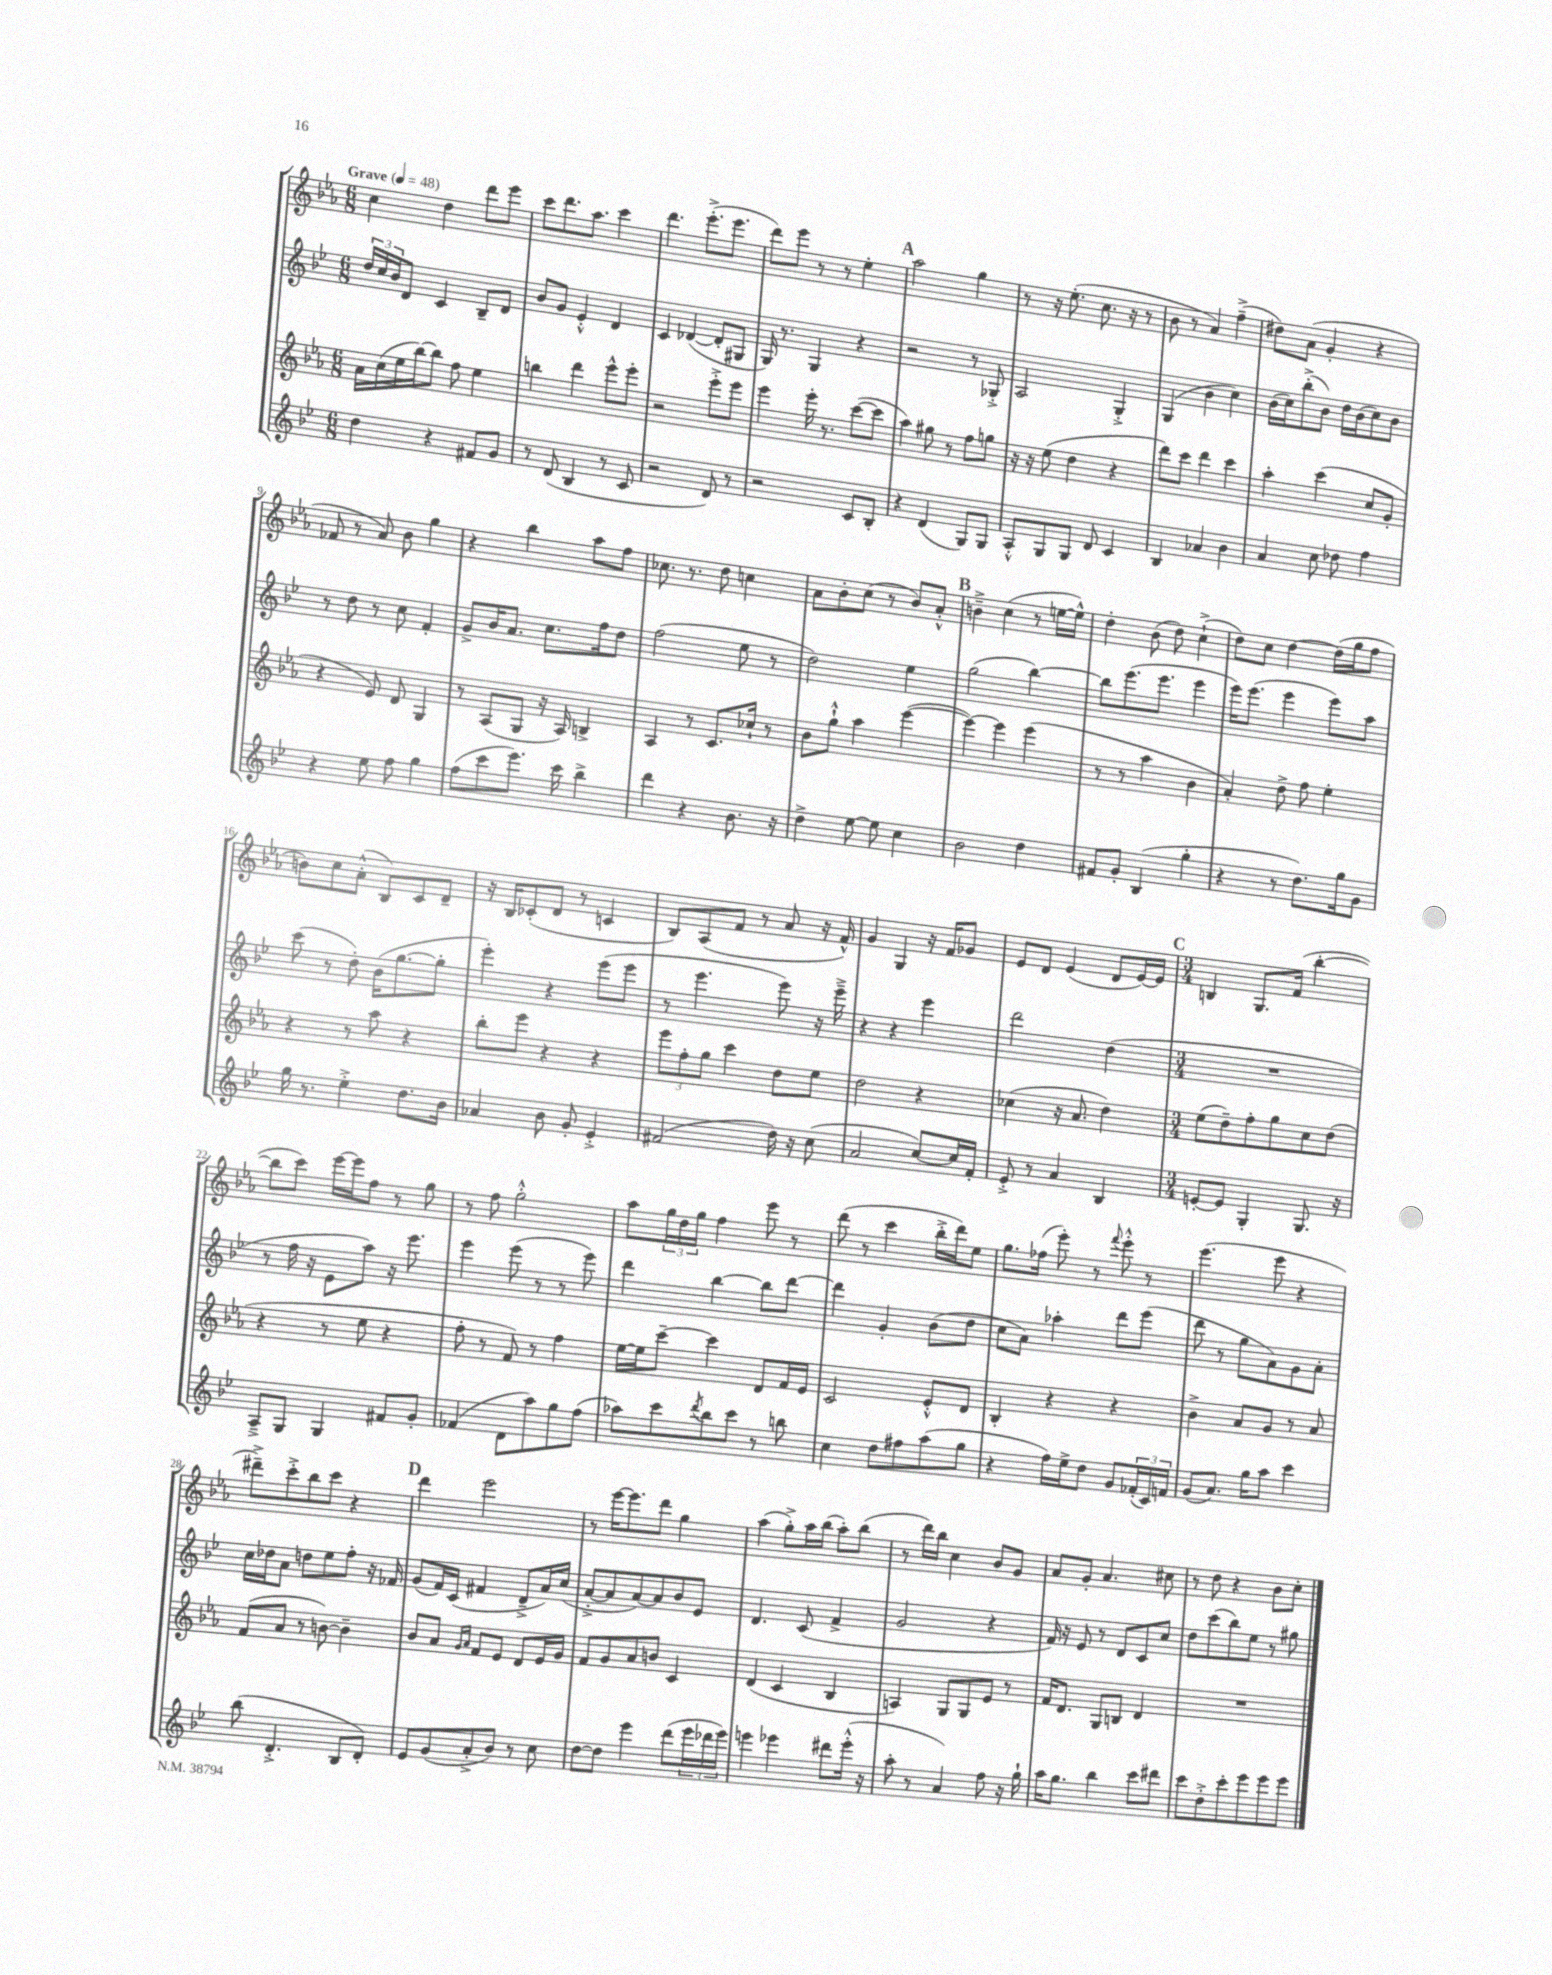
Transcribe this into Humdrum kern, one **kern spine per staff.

**kern	**kern	**kern	**kern
*staff4	*staff3	*staff2	*staff1
*clefG2	*clefG2	*clefG2	*clefG2
*k[b-e-]	*k[b-e-a-]	*k[b-e-]	*k[b-e-a-]
*M6/8	*M6/8	*M6/8	*M6/8
*MM48	*MM48	*MM48	*MM48
4dd	16a-	24dd	4cc
.	.	24cc	.
.	(16cc	.	.
.	.	24b-	.
.	16ee-	8d	.
.	[16bb-)	.	.
4r	8bb-]	4c	4dd
.	8ff	.	.
8f#	4ee-	8B-~	8ddd
8g	.	8d	8eee-
=	=	=	=
8r	4bb	8b-	8ccc
(8d	.	8g	8.ddd
4B-	4ddd	4e-'^^	.
.	.	.	8.aa-
8r	8eee-^^	4d	4ccc
8c	8eee-'	.	.
=	=	=	=
2r	2r	4c	4.ddd
.	.	([4d-	.
.	.	.	(8.eee-'^
8d)	8eee-'^	8d-']	.
.	.	.	8.eee-
8r	8eee-	8G#	.
=	=	=	=
2r	4eee-	16G)	8ddd)
.	.	8.r	.
.	.	.	8eee-
.	16eee-'	4G	8r
.	8.r	.	.
.	.	.	8r
8c	([8ccc	4r	4ee-'
8B-'	8ccc]	.	.
=	=	=	=
4r	4aa-)	2r	2aa-
(4d	8gg#	.	.
.	8r	.	.
8G)	8ff	8r	4gg
8G	8gg	8G-'^	.
=	=	=	=
8A'^^	16r	2A	8r
.	16r	.	.
8G	(8ee-	.	16r
.	.	.	(8.ee-'
8G	4dd	.	.
8d	.	.	8.cc
4c	4r	4G'^	.
.	.	.	16r
.	.	.	8r
=	=	=	=
4B-	8ddd)	(4G	8b-
.	8ccc	.	8r
4a-	4ddd	4b-	4a-)
4b-	4ccc	4cc)	(4ff~^
=	=	=	=
4a	4aa-'	(16b-	8dd#)
.	.	16cc)	.
.	.	(8bb-'^	(8a-
8cc	(4ccc	8b-)	4g'
8dd-	.	16dd	.
.	.	(16b-	.
4ff	8cc	8cc)	4r
.	8g'	8b-	.
=	=	=	=
4r	4r	8r	8f-
.	.	8dd	8r
8ee-	8e-)	8r	8a-)
8ff	8d	8cc	8b-
4gg	4G	4f'	4gg
=	=	=	=
(8ff	8r	8g^	4r
8ccc	(8A-	16b-	.
.	.	8.a	.
8.eee-)	8G	.	4bb-
.	16r	8.cc	.
16ccc	16A-)	.	.
4bb-^	4B^	.	8aa-
.	.	16ff	.
.	.	8dd	8ff
=	=	=	=
4ddd	4A-	(2ff	8.cc-
.	.	.	8.r
4r	8r	.	.
.	8.c	.	8dd
8.b-	.	8ee-	4cc
.	16cc-`	.	.
.	8r	8r	.
16r	.	.	.
=	=	=	=
4dd^	8b-	2dd)	8a-
.	8gg`^^	.	8b-'
[8ee-	4aa-	.	(8cc
8ee-]	.	.	8r
4cc	([4eee-	4ee-	8b-)
.	.	.	8a-'^^
=	=	=	=
2b-	4eee-_)	(2gg	4b~^
.	4eee-]	.	(4cc
4dd	(4eee-	[4bb-)	8r
.	.	.	[16ee
.	.	.	16ee^^])
=	=	=	=
8f#	8r	8bb-]	4dd'
8g'	8r	(8.eee-	.
(4B-	4aa-	.	(8b-
.	.	8.eee-	.
.	.	.	8dd)
4gg'	4b-	4eee-	(4cc`^
=	=	=	=
4r	4a-')	16eee-)	8dd)
.	.	(8.eee-	.
.	.	.	8cc
8r	8dd^	4eee-	[4dd
8.dd)	8ff	.	.
.	4ee-'	8eee-)	(16dd]
16gg	.	.	16gg
8g	.	8aa	8ff
=	=	=	=
16gg	4r	(8ccc	8b)
8.r	.	.	.
.	.	8r	8cc
4ee-'^	8r	8dd')	(8a-'^^
.	8aa-	(16b-	8B-)
.	.	[8.gg	.
8.dd	4r	.	8c
.	.	8gg']	8d~
16b-	.	.	.
=	=	=	=
4a-	8bb-'	4eee-')	16r
.	.	.	16B-
.	8eee-	.	(8c-'
8b-	4r	4r	8d
8g'	.	.	8r
4e-'^	4r	(8eee-	4c
.	.	8eee-	.
=	=	=	=
(2f#	12eee-	8r	8B-)
.	12ff'	.	.
.	.	4.eee-	(8A-
.	12gg	.	.
.	4ccc	.	8f
.	.	.	8r
16dd)	8dd	8eee-)	8a-
16r	.	.	.
(8cc	8ee-	16r	16r
.	.	16eee-~^	16f^^)
=	=	=	=
2a	2dd	4r	4g
.	.	4r	4G
[8cc)	4r	4eee-	16r
.	.	.	16f
16cc]	.	.	8g-
16f'	.	.	.
=	=	=	=
8e-'^	(4cc-	2ddd	8e-
8r	.	.	8d
4a	16r	.	(4e-
.	8.a-	.	.
4B-	4dd)	(4dd	8d
.	.	.	[16e-)
.	.	.	16e-]
=	=	=	=
*M3/4	*M3/4	*M3/4	*M3/4
[8e'	(8ee-	2.r	4B
8e]	8dd~)	.	.
4G'	8ff'	.	8.G
.	8gg	.	.
.	.	.	(16f
8.G	8cc	.	[4bb-'
.	(8dd	.	.
16r	.	.	.
=	=	=	=
8A~^	4r	8r	8bb-]
8G	.	16ff	8ccc)
.	.	16r	.
4G	8r	8e-	[16eee-
.	.	.	16eee-]
.	8ee-	8aa)	8ff
8f#	4r	16r	8r
.	.	8.eee-	.
8g'	.	.	8gg
=	=	=	=
(4f-	8ff'	4eee-	8r
.	8r	.	8ff
8d	8f)	(8eee-	2gg'^^
8aa)	8r	8r	.
8gg	4ff	8r	.
(8ff	.	8eee-)	.
=	=	=	=
8aa-)	[16ee-	4ddd	8aa-
.	16ee-]	.	.
8ccc	[8ccc~	.	24gg
.	.	.	24dd
.	.	.	24gg
8qddd	.	.	.
8bb-	4ccc]	[4bb-	4ff
8ccc	.	.	.
8r	8d	8bb-]	8eee-
8bb	16f	[8ddd	8r
.	16e-	.	.
=	=	=	=
4cc	2c	4ddd]	(8ddd
.	.	.	8r
8dd	.	4g'	4ccc
8ff#	.	.	.
(8aa	8e-'^^	(8b-	16bb-'^
.	.	.	16ddd)
8gg	8d	8dd	8ee-
=	=	=	=
4r	4B-'	8cc	8.gg
.	.	8a)	.
.	.	.	(16ff-
16ff)	4r	4aa-'	8eee-')
16ee-^	.	.	.
8dd	.	.	8r
.	.	.	8qqfff
8g	4r	8ddd	8eee-'^^
(24f-'	.	(8eee-	8r
24c)	.	.	.
24f	.	.	.
=	=	=	=
(8g	4b-^	8ddd	(4.eee-
8.a)	.	8r	.
.	8a-	8gg	.
16gg	.	.	.
8aa	8g	8a)	8eee-
4ccc	8r	8g	4r
.	8a-	8a'	.
=	=	=	=
(8bb-	(8f	16cc	8ddd#~^)
.	.	16dd-	.
4.d'^	8a-	8a	8ccc'^
.	8r	8dd	8bb-
.	[8b)	8ee-	8ccc
8B-	4b~]	8ff'	4r
8d')	.	16r	.
.	.	16f-	.
=	=	=	=
8e-	8b-	(8g	4ddd
(8g	8a-	16f)	.
.	.	(16c	.
.	16qqg	.	.
.	16qqa-	.	.
8a'^	8f	4f#	2eee-
8b-)	8e-	.	.
8r	8d	8d~^	.
8cc	16e-	16a)	.
.	16g	(16cc	.
=	=	=	=
[8dd	8f	[8a'^	8r
8dd]	8g	8a]	[16eee-
.	.	.	8.eee-]
4eee-	8a-	[8a)	.
.	8b	8a]	8ddd
(8ddd	4c	8b-	4gg
24eee-	.	8e-	.
24ddd-	.	.	.
24eee-)	.	.	.
=	=	=	=
4eee	(4d	4.d	(4aa-
4eee-	4c	.	8gg'^)
.	.	(8c	16aa-
.	.	.	(16bb-
8ddd#	4B-	4f^	8aa-')
(16eee-'^^	.	.	(8bb-
16r	.	.	.
=	=	=	=
8aa'	4A)	2g	8r
8r	.	.	16ddd)
.	.	.	16bb-
4a)	8G	.	4cc
.	8G	.	.
8ff	8e-	4r	8b-
16r	8r	.	8g
16gg`	.	.	.
=	=	=	=
16aa	16f	16f)	8a-
8.gg	8.d	16r	.
.	.	8e-	8g'
4bb-	8G	8r	4.a-
.	8B	8d	.
8ccc	4d	8c	.
8ddd#	.	8cc	8cc#
=	=	=	=
8ccc	2.r	8dd	8r
8dd'^	.	(8ccc	8dd
8ccc'	.	8bb-)	4r
8eee-	.	8ee-	.
8eee-	.	8r	8b-
8eee-	.	8gg#	8cc'
==	==	==	==
*-	*-	*-	*-
